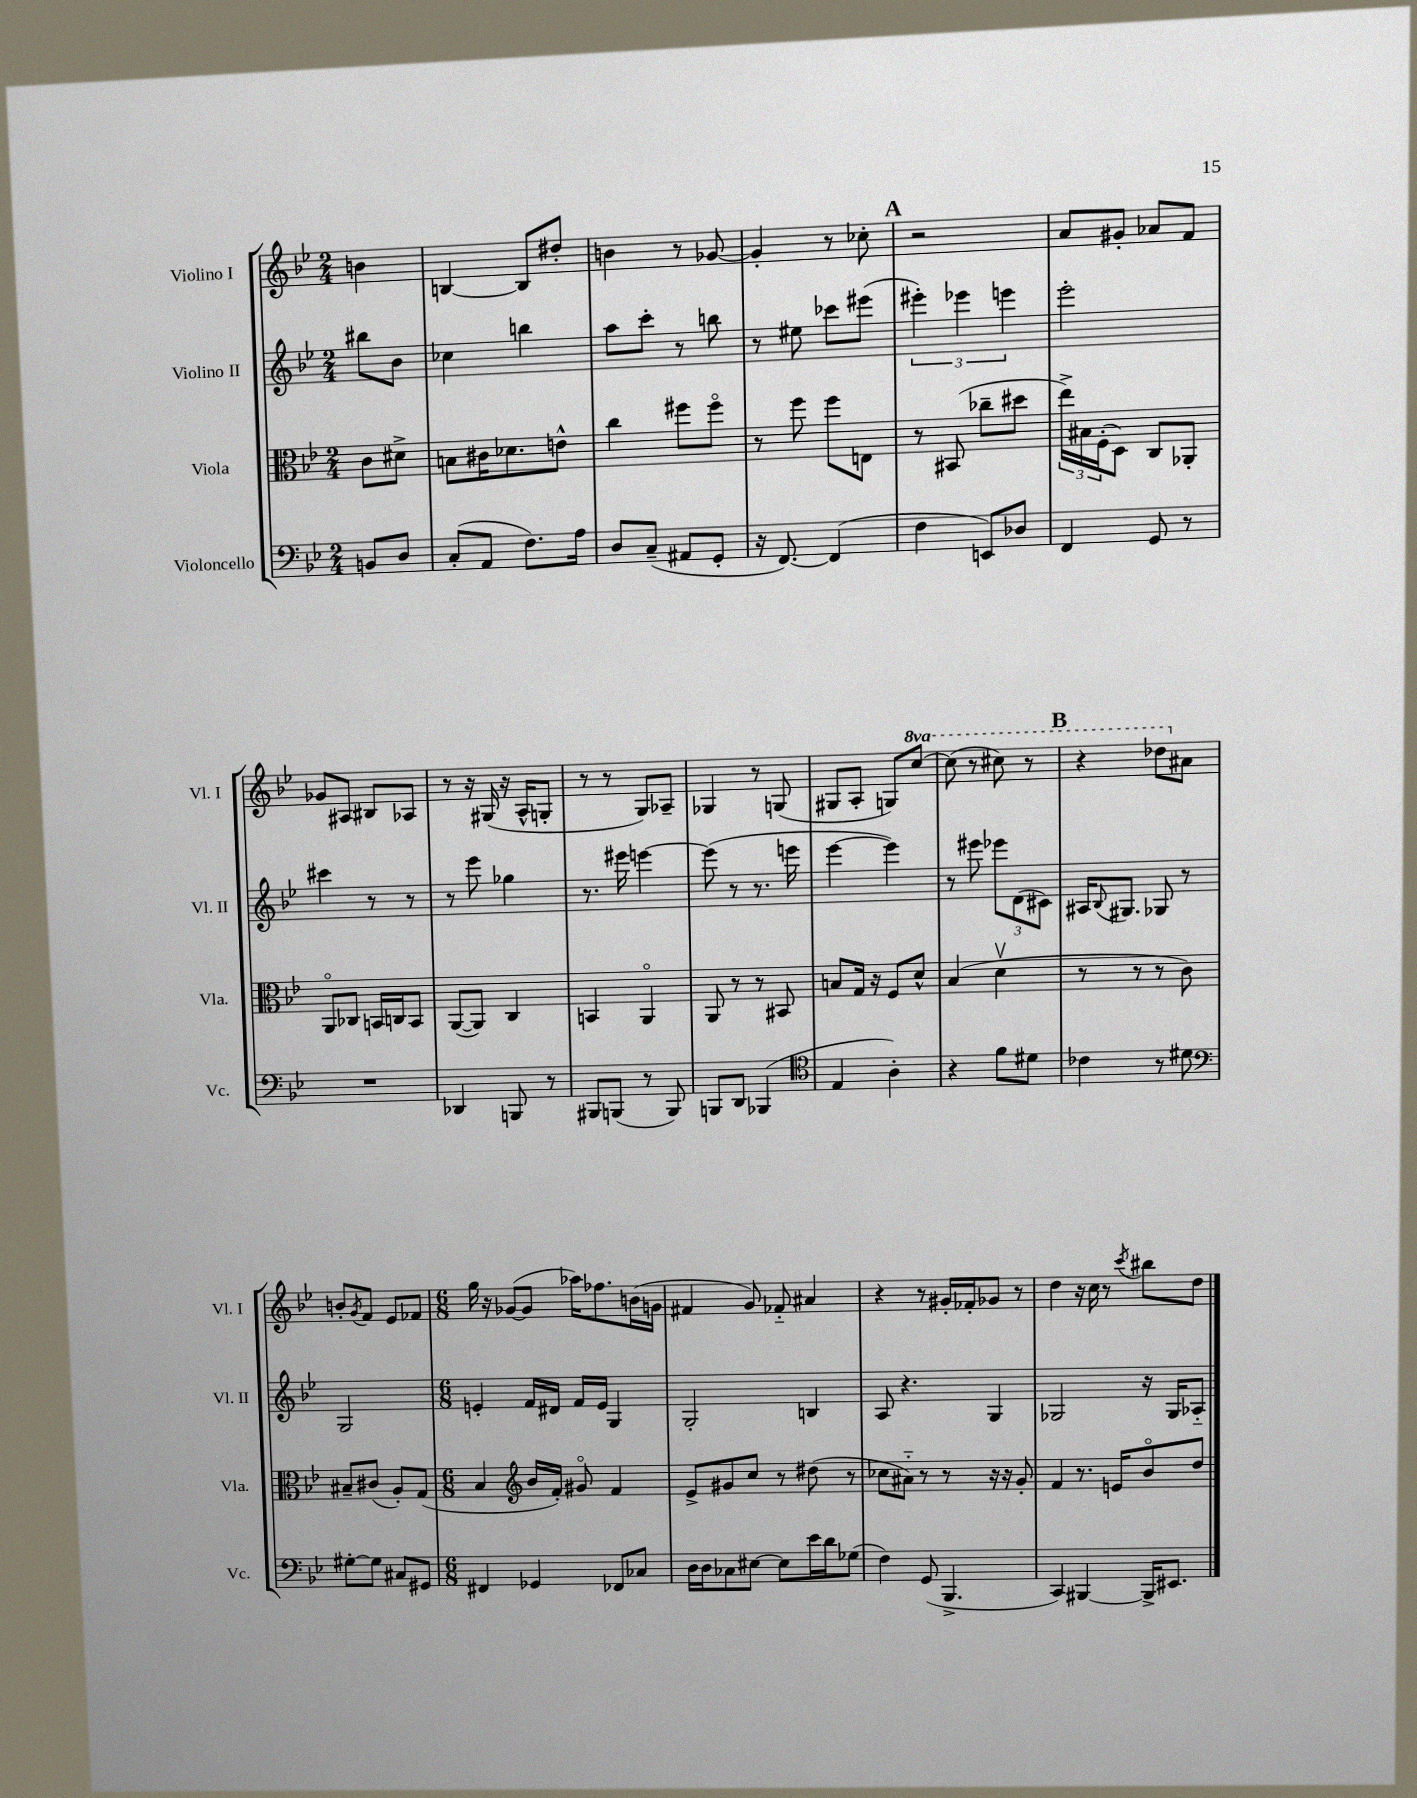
<<
\new StaffGroup <<
\new Staff = "s0" \with { instrumentName = "Violino I" shortInstrumentName = "Vl. I" } {
    \clef treble \key bes \major \numericTimeSignature \time 2/4 \set Staff.ottavationMarkups = #ottavation-simple-ordinals \partial 4
    b'4 |
    b4~ b8 dis''8-. |
    b'4 r8 ges'8~ |
    ges'4-. r8 ces''8-. |
    \mark \markup { \bold "A" } r2 |
    a'8 gis'8-. aes'8 f'8 |
    ges'8 ais8 bis8 aes8 |
    r8 r16 gis16( r16 a16-^ g8-. |
    r8 r8 g8) aes8-- |
    ges4 r8 g8( |
    gis8 a8-. g8) \ottava #1 c'''8~ |
    c'''8( r8 cis'''8) r8 |
    \mark \markup { \bold "B" } r4 des'''8 \ottava #0 ais'8 |
    b'8-. \acciaccatura { g'8 } f'8 ees'8 fes'8 |
    \numericTimeSignature \time 6/8 g''16 r16 ges'8~( ges'8 aes''16) fes''8. b'16( g'16 |
    fis'4 g'8) fes'8-_ ais'4 |
    r4 r8 gis'16-. fes'16-. ges'8 r8 |
    d''4 r16 c''16 r8 \acciaccatura { c'''8 } bis''8 d''8 \bar "|." |
}
\new Staff = "s1" \with { instrumentName = "Violino II" shortInstrumentName = "Vl. II" } {
    \clef treble \key bes \major \numericTimeSignature \time 2/4 \partial 4
    bis''8 bes'8 |
    ces''4 b''4 |
    a''8 c'''8-. r8 b''8 |
    r8 eis''8 ces'''8 eis'''8( |
    \mark \markup { \bold "A" } \tuplet 3/2 { eis'''4-.) ees'''4 e'''4 } |
    ees'''2-. |
    cis'''4 r8 r8 |
    r8 ees'''8 ges''4 |
    r8. eis'''16 e'''4~ |
    e'''8( r8 r8. e'''16 |
    ees'''4~ ees'''4) |
    r8 eis'''8 \tuplet 3/2 { ees'''8 d'8( cis'8) } |
    \mark \markup { \bold "B" } ais16 \appoggiatura { bes8 } gis8. ges8 r8 |
    g2 |
    \numericTimeSignature \time 6/8 e'4-. f'16 dis'16 f'16 e'16 g4 |
    g2-. b4 |
    a8 r4. g4 |
    ges2 r16 ges16 aes8-_ \bar "|." |
}
\new Staff = "s2" \with { instrumentName = "Viola" shortInstrumentName = "Vla." } {
    \clef alto \key bes \major \numericTimeSignature \time 2/4 \partial 4
    c'8 dis'8-> |
    b8 cis'16 des'8. e'8-^ |
    c''4 fis''8 fis''8\flageolet |
    r8 f''8 f''8 e8 |
    \mark \markup { \bold "A" } r8 bis,8( ces''8-- dis''8 |
    \tuplet 3/2 { ees''16->) bis16 f16-.( } d8) c8 aes,8-. |
    a,8\flageolet ces8 b,16 c16 b,8 |
    a,8~( a,8) c4 |
    b,4 a,4\flageolet |
    a,8 r8 r8 bis,8 |
    b8 g16 r16 f8 d'8-^ |
    bes4( d'4\upbow |
    \mark \markup { \bold "B" } r8 r8 r8 c'8) |
    bis8-- cis'8( a8-.) g8( |
    \numericTimeSignature \time 6/8 bes4 \clef treble bes'16 f'16-.) gis'8\flageolet f'4 |
    ees'8-> gis'8 c''8 r8 dis''8( r8 |
    ces''8 ais'8-_) r8 r8 r16 r16 g'8-. |
    f'4 r8. e'16 bes'8\flageolet d''8 \bar "|." |
}
\new Staff = "s3" \with { instrumentName = "Violoncello" shortInstrumentName = "Vc." } {
    \clef bass \key bes \major \numericTimeSignature \time 2/4 \partial 4
    b,8 d8 |
    c8-.( a,8 f8.) a16 |
    d8 c8--( ais,8 g,8-. |
    r16 f,8.~) f,4( |
    \mark \markup { \bold "A" } f4 e,8) des8 |
    f,4 g,8 r8 |
    R2 |
    des,4 b,,8 r8 |
    bis,,8 b,,8( r8 b,,8) |
    b,,8 d,8 bes,,4( |
    \clef tenor ees4 a4-.) |
    r4 f'8 dis'8 |
    \mark \markup { \bold "B" } ces'4 r8 dis'8 |
    \clef bass gis8~-. gis8 cis8 gis,8 |
    \numericTimeSignature \time 6/8 fis,4 ges,4 fes,8 ces8 |
    d16 d16 ces8 eis8~ eis8 ees'16 d'16 ges8( |
    f4) g,8( bes,,4.-> |
    c,4) bis,,4~ bis,,16-> eis,8. \bar "|." |
}
>>
>>
\layout { \context { \Score \remove "Bar_number_engraver" } }
